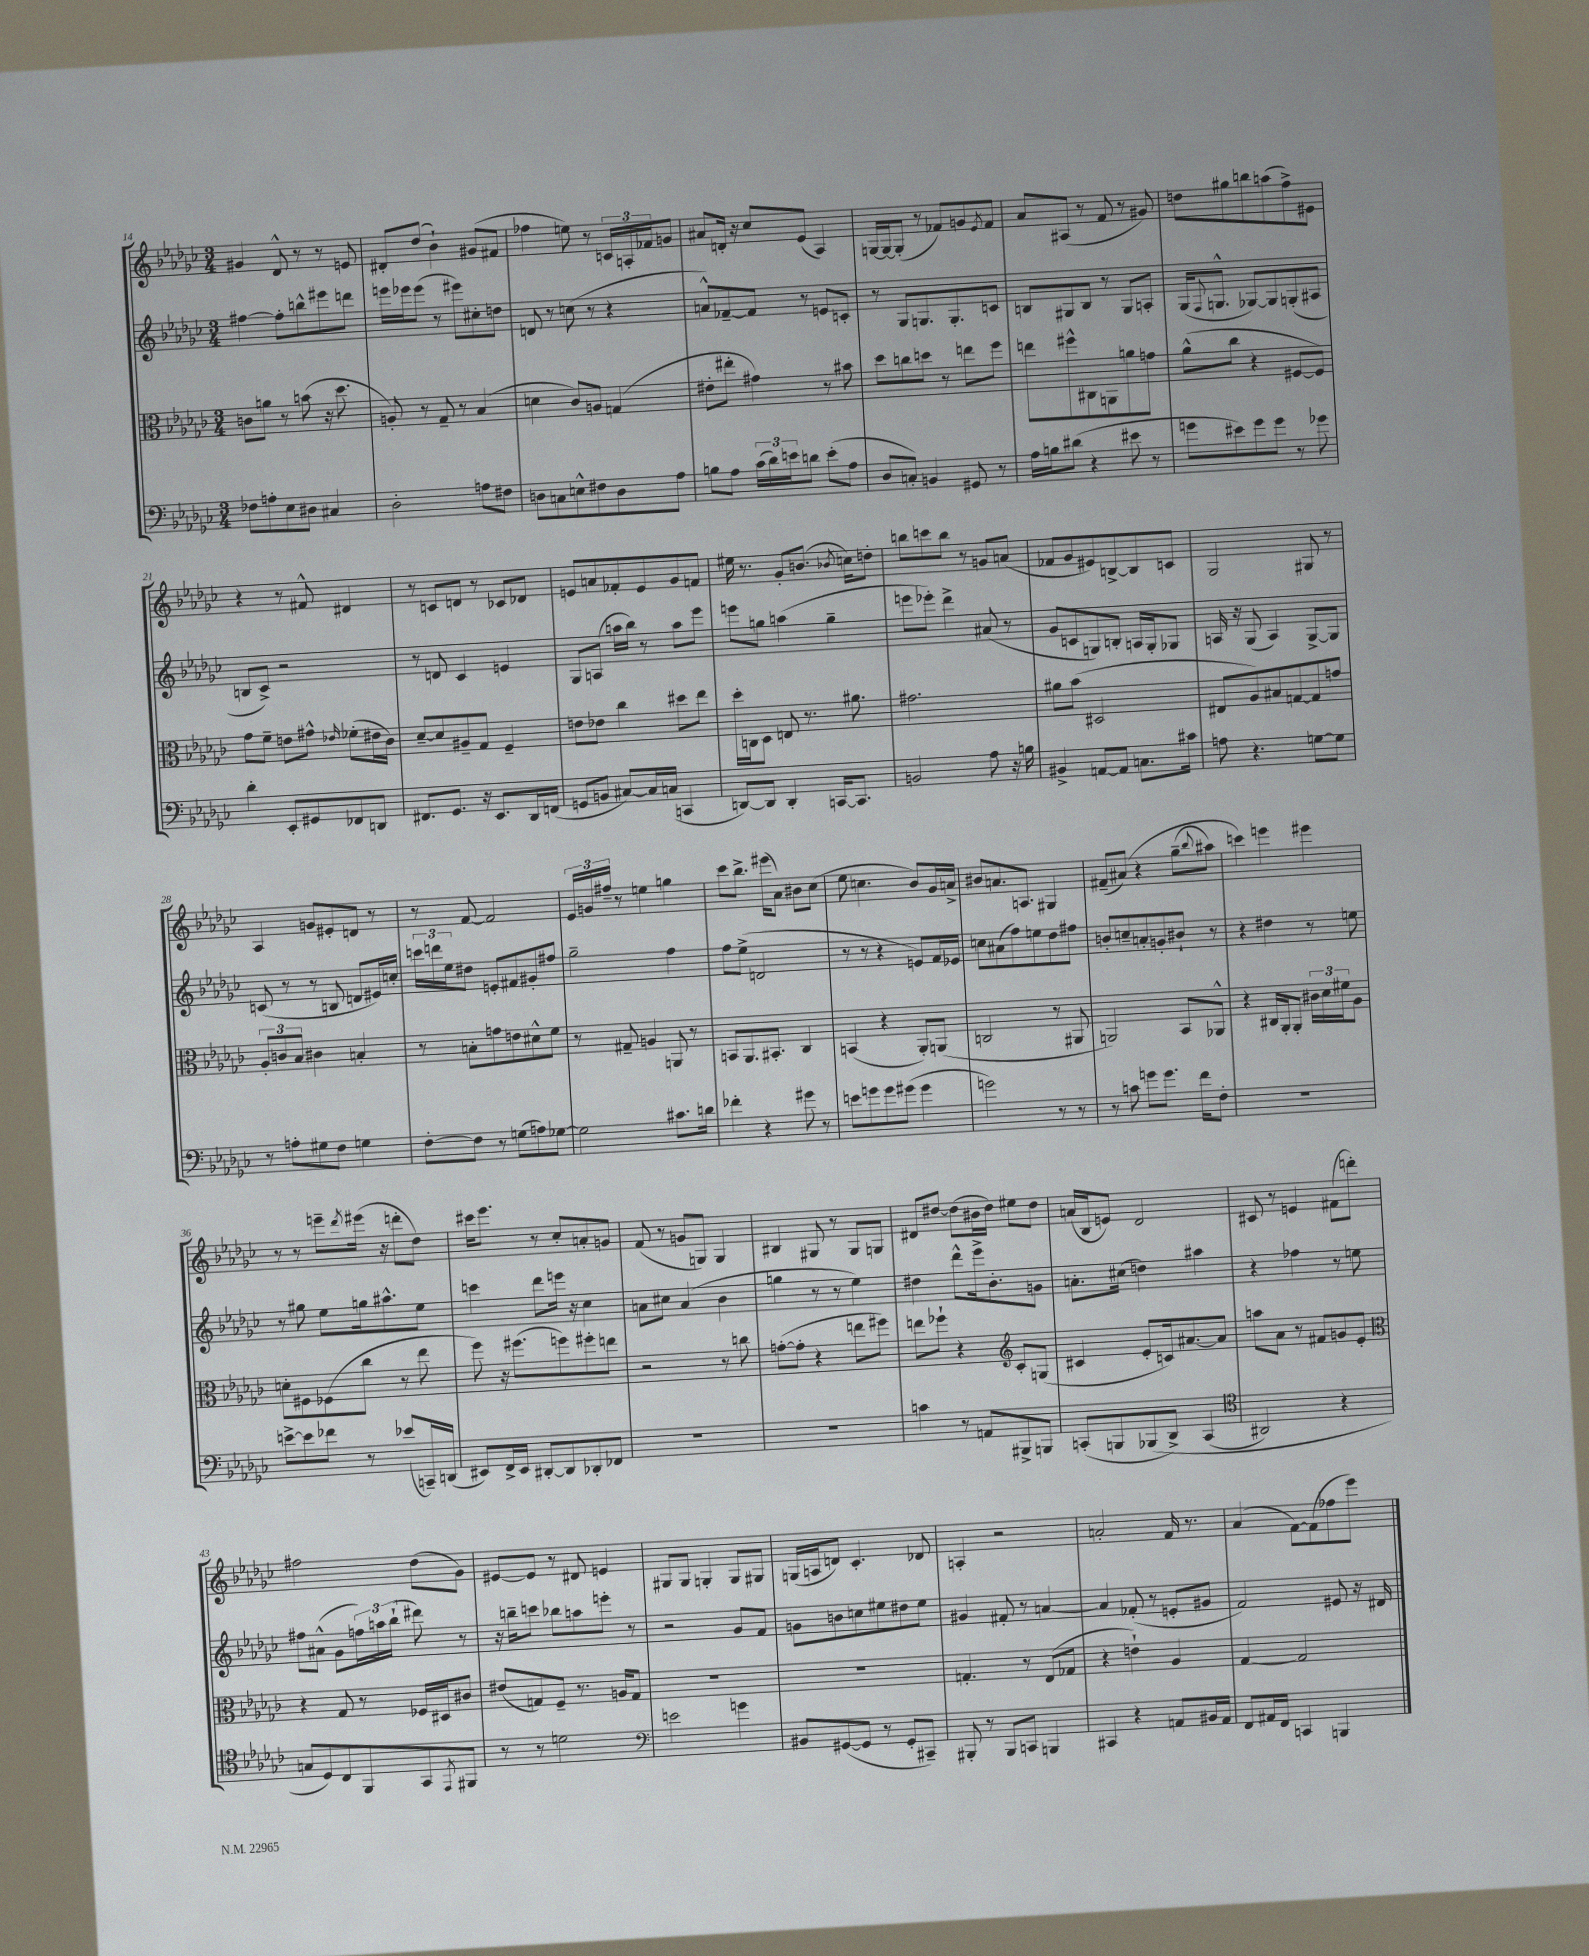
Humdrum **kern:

**kern	**kern	**kern	**kern
*staff4	*staff3	*staff2	*staff1
*clefF4	*clefC3	*clefG2	*clefG2
*k[b-e-a-d-g-c-]	*k[b-e-a-d-g-c-]	*k[b-e-a-d-g-c-]	*k[b-e-a-d-g-c-]
*M3/4	*M3/4	*M3/4	*M3/4
8F-	8c	[4ff#	4g#
8A'	8a	.	.
8E-	8r	8ff#']	8d-^^
8D#	(8b	8bb^^	8r
4C#	16r	8eee#	8r
.	8.dd-	.	.
.	.	8ddd	8e
=	=	=	=
2D-'	8A')	16eee	8d#'
.	.	16eee-	.
.	8r	(8eee-	(8dd-
.	8G-~	8r	4b-`)
.	8r	8eee#)	.
8A	(4B-	8cc#'	(8g#
8F#	.	8dd	8f#
=	=	=	=
8D	4d	8d	4ff-
8C	.	8r	.
8E^^	8c-)	(8cc	8ee)
8F#	8A	8r	8r
8D	(4G	4r	24c
.	.	.	24A'
.	.	.	24f-
8A-	.	.	8g
=	=	=	=
8B	8e#'	8a^^)	8a#
8A-	8ee#'	[8f-~	16d'
.	.	.	16r
(24c-	4g#)	8f-]	8cc-
24d-)	.	.	.
24e	.	.	.
8d	.	8r	(8e-
(8e'	8r	8e	4A-)
8A-	8b#	8c'	.
=	=	=	=
8D-	8dd-	8r	[16G
.	.	.	16G_
8C')	8cc	8G-	(8G']
4BB	8dd	8.G	8r
.	8r	.	8f-)
.	.	8.G'	.
8GG#	8ee	.	8g
.	.	.	8qe-
8r	8ff	8c	8f-
=	=	=	=
16A-	8ee	8B	8a-
16B	.	.	.
(8d#	8ff#^^	8G#	(8A#
4r	8C#	8B	8r
.	8AA	8r	8f
8e#	8a	8G#	8r
8r	8g	8A'	8g#)
=	=	=	=
8g	(8a-^^	(16G-	8dd
.	.	8qqF	.
.	.	8.G^^	.
8e#)	8cc-	.	8gg#
8g	4r	[8G-)	8bb
8g	.	8G-]	(8aa
8r	[8F#	(8G'	8ff^)
8g-	8F#])	8A#	8e#
=	=	=	=
4d-'	8g-	8B	4r
.	8f~	8c-^)	.
8EE-'	8e	2r	8r
8GG#	8g#^^	.	8f#^^
.	16qqe-	.	.
8FF-	(8f-'	.	4d#
8DD	16e#	.	.
.	16c-)	.	.
=	=	=	=
8.FF#	[8d-~	8r	8r
.	8d-]	8d	8c
8.GG-	.	.	.
.	8A#~	4c-	8d
16r	8G-	.	8r
8.EE-	.	.	.
.	4F~	4e	8c-
16DD-	.	.	8d-
(16FF	.	.	.
=	=	=	=
8GG	8e	8G-	8e
8BB	8e-	(8A	8a
[8C#)	4cc-	16aa	8f-'
.	.	16bb-)	.
16C#]	.	8r	8e
(16C	.	.	.
4CC	8dd#	8aa	8g-
.	8ee-	8eee-	8f
=	=	=	=
[8DD)	16dd-'	8eee	16ee#
.	16C	.	8.r
8DD]	8D-	8gg	.
4DD'	8E	(4aa	8g-'
.	8.r	.	(8.b
[16CC	.	4gg~	.
.	.	.	8qb-
8.CC]	8.a#	.	16cc)
.	.	.	8dd'
=	=	=	=
2BB	2.g#	8eee	8bb
.	.	8eee-')	8ccc
.	.	4ddd-^	8bb
.	.	.	8r
8A-	.	(8a#	8g
16r	.	8r	(8a
16B	.	.	.
=	=	=	=
4BB#^	8a#	8g-	8f-
.	(8b-	8c	8g-
[8AA	2D#	8G)	8e#)
8AA]	.	8B'	[8B^
8.C	.	16A	8B]
.	.	16G'	.
.	.	8G-	8c
16c#	.	.	.
=	=	=	=
8A	8E#	16A	2G-
.	.	16r	.
4.r	8A-)	(8G-	.
.	8B#	4A)	.
.	[8G	.	.
[8G	8G]	[8G-^	8G#
8G]	8g	8G-]	8r
=	=	=	=
8r	12A-'	(8c	4A-
.	12c	.	.
8A'	.	8r	.
.	12B-	.	.
8G#	4c#	8r	8g
8F	.	8B	8e#'
4G	4B'	8d	8d
.	.	16e#)	8r
.	.	16cc'	.
=	=	=	=
[8F'	8r	24ccc	8r
.	.	24ddd	.
.	.	24ee-	.
8F]	8B'	8dd#	[8f
8r	8g	8e'	2f]
(8G	8e	8f#	.
8A)	8d#^^	8g#'	.
[8G-	8f	8ff#	.
=	=	=	=
2G-]	8r	2gg-~	24e-
.	.	.	24g
.	.	.	24ff#~
.	8G#~	.	8r
.	4A	.	4ee
8.c#	8AA	4ff	4gg
.	8r	.	.
16d	.	.	.
=	=	=	=
4f-'	8BB	8ff	8ccc-
.	8.AA-	(8ee-^	8.bb-^
4r	.	2d	.
.	8.BB#'	.	(16eee#
.	.	.	8a-)
8g#	4C-	.	8b#
8r	.	.	(8cc-
=	=	=	=
8e	(4BB	8r	8ee-
8g	.	8r	4.cc
8g	4r	4r	.
(8g#	.	.	.
4g#	8AA-')	8e)	8b-)
.	(8AA	16f	16g-
.	.	16e-	16a^
=	=	=	=
2g)	2C	8cc	8b#
.	.	(8a#	8.a
.	.	8ff)	.
.	.	.	8.A
.	.	8ee	.
8r	8r	8dd-	4G#
8r	8AA#	8ff#	.
=	=	=	=
8r	2AA)	8b'	(8f#~
8c	.	8cc~	&(8a#)
8g	.	8a'	4r
8.g	.	8g'	.
.	8BB-	8b#`	(8gg-~
16f	.	.	.
.	.	.	8qqbb-
8F'	8AA-^^	8r	8aa#)
=	=	=	=
2.r	4r	4r	4ccc&)
.	16C#	4dd#	4eee
.	16AA-'	.	.
.	8AA-'	.	.
.	24c#	8r	4eee#
.	24d-	.	.
.	24f#	.	.
.	8A-	8ee	.
=	=	=	=
[8e^	8d'	8r	8r
8e]	8F#	8gg#	8r
8f-	(8F-	8ee-	8eee~
.	.	.	8qddd-
8r	8cc-	16gg	(16eee#
.	.	8.aa#^^	16r
(8e-	8r	.	8ddd'
16CC~)	8ee-	8ee-	8dd-)
(16DD	.	.	.
=	=	=	=
8EE#)	8ff)	4ccc	16ccc#
.	.	.	8.eee-
16FF^	16r	.	.
16EE#	(8.ff#	.	.
[8DD#'	.	8ddd-	8r
8DD#]	8ff)	16eee	8cc-'
.	.	16r	.
8DD-'	8ff#'	4cc-	8a'
8FF-	8ee	.	8g
=	=	=	=
2.r	2r	8a	(8f
.	.	8cc#	8r
.	.	(4a	8g
.	.	.	8G)
.	8r	4b-	4G
.	8cc	.	.
=	=	=	=
2.r	([8g'	4gg	4B#
.	8g']	.	.
.	4r	8r	8G#
.	.	8r	8r
.	8ee	4ee-)	8G#
.	8ff#)	.	8G
=	=	=	=
4c	8ee	4dd#	8d#
.	8ff-`	.	[8dd#
8r	4r	8ddd-^^	(8dd#]
8AA	.	16eee-^	16b#
.	.	8.b-'	16dd#)
*	*clefG2	*	*
8BBB#^	8c-'	.	8ee#
8BBB	(8G	8g	8dd#
=	=	=	=
(8CC'	4c#	8.a'	(16a
.	.	.	16B-
8BBB	.	.	8e)
.	.	(16cc#	.
&(8BBB-	8e-'	4dd)	2d-
8DD-^)	16c)	.	.
.	[8.a#	.	.
(4CC	.	4aa#	.
.	8a#]	.	.
=	=	=	=
*clefC4	*	*	*
2AA#)	8aa	4r	8c#
.	8a-	.	8r
.	8r	4ff-	4e
.	8f#	.	.
4r	8g	8r	(8f#
.	8e-'	8ee	8ddd')
=	=	=	=
*	*clefC3	*	*
8G	4r	8ff#	2ff#
8D-&)	.	(8a#^^	.
8C-	8G-	8g-	.
8FF	8r	24ff)	.
.	.	24aa	.
.	.	(24bb-`	.
8GG-	16F-	8ddd#)	(8dd-
.	16D#	.	.
8qEE-	.	.	.
8FF#	8c#	8r	8g-)
=	=	=	=
8r	(8e#	16r	[8e#
.	.	16bb~	.
8r	8G)	8ccc	8e#]
2d	8F~	8bb-	8r
.	8.r	8aa	8d#
.	.	8eee'	4e
.	16A	.	.
.	8G	8r	.
=	=	=	=
*clefF4	*	*	*
2e	2.r	2r	8G#
.	.	.	8G#
.	.	.	4G'
4g	.	8g-	8G
.	.	8f	8G#
=	=	=	=
8BB#	2.r	8g	(16G
.	.	.	16A
([8GG#	.	8b	8d)
8GG#]	.	8cc	4.c-'
8r	.	8ee#	.
8GG#'	.	8dd#	.
8CC#~)	.	8ee#	8d-
=	=	=	=
8BBB#'	4.G'	4g#	4A'
8r	.	.	.
8BBB#	.	8f#'	2r
8CC	8r	8r	.
4BBB	(8E-	[4a	.
.	8G-	.	.
=	=	=	=
4CC#	4r	4a]	2a'
4r	4e`)	(8f-'	.
.	.	8r	.
8AA	4A-	8e'	16f
.	.	.	8.r
16BB#	.	8g#	.
16AA	.	.	.
=	=	=	=
8FF	[4G-	2f)	(4a-
16AA#	.	.	.
16FF	.	.	.
4CC	2G-]	.	[8f)
.	.	.	(8f]
4BBB	.	8e#	8ff-
.	.	16r	8eee-)
.	.	16d#	.
==	==	==	==
*-	*-	*-	*-
